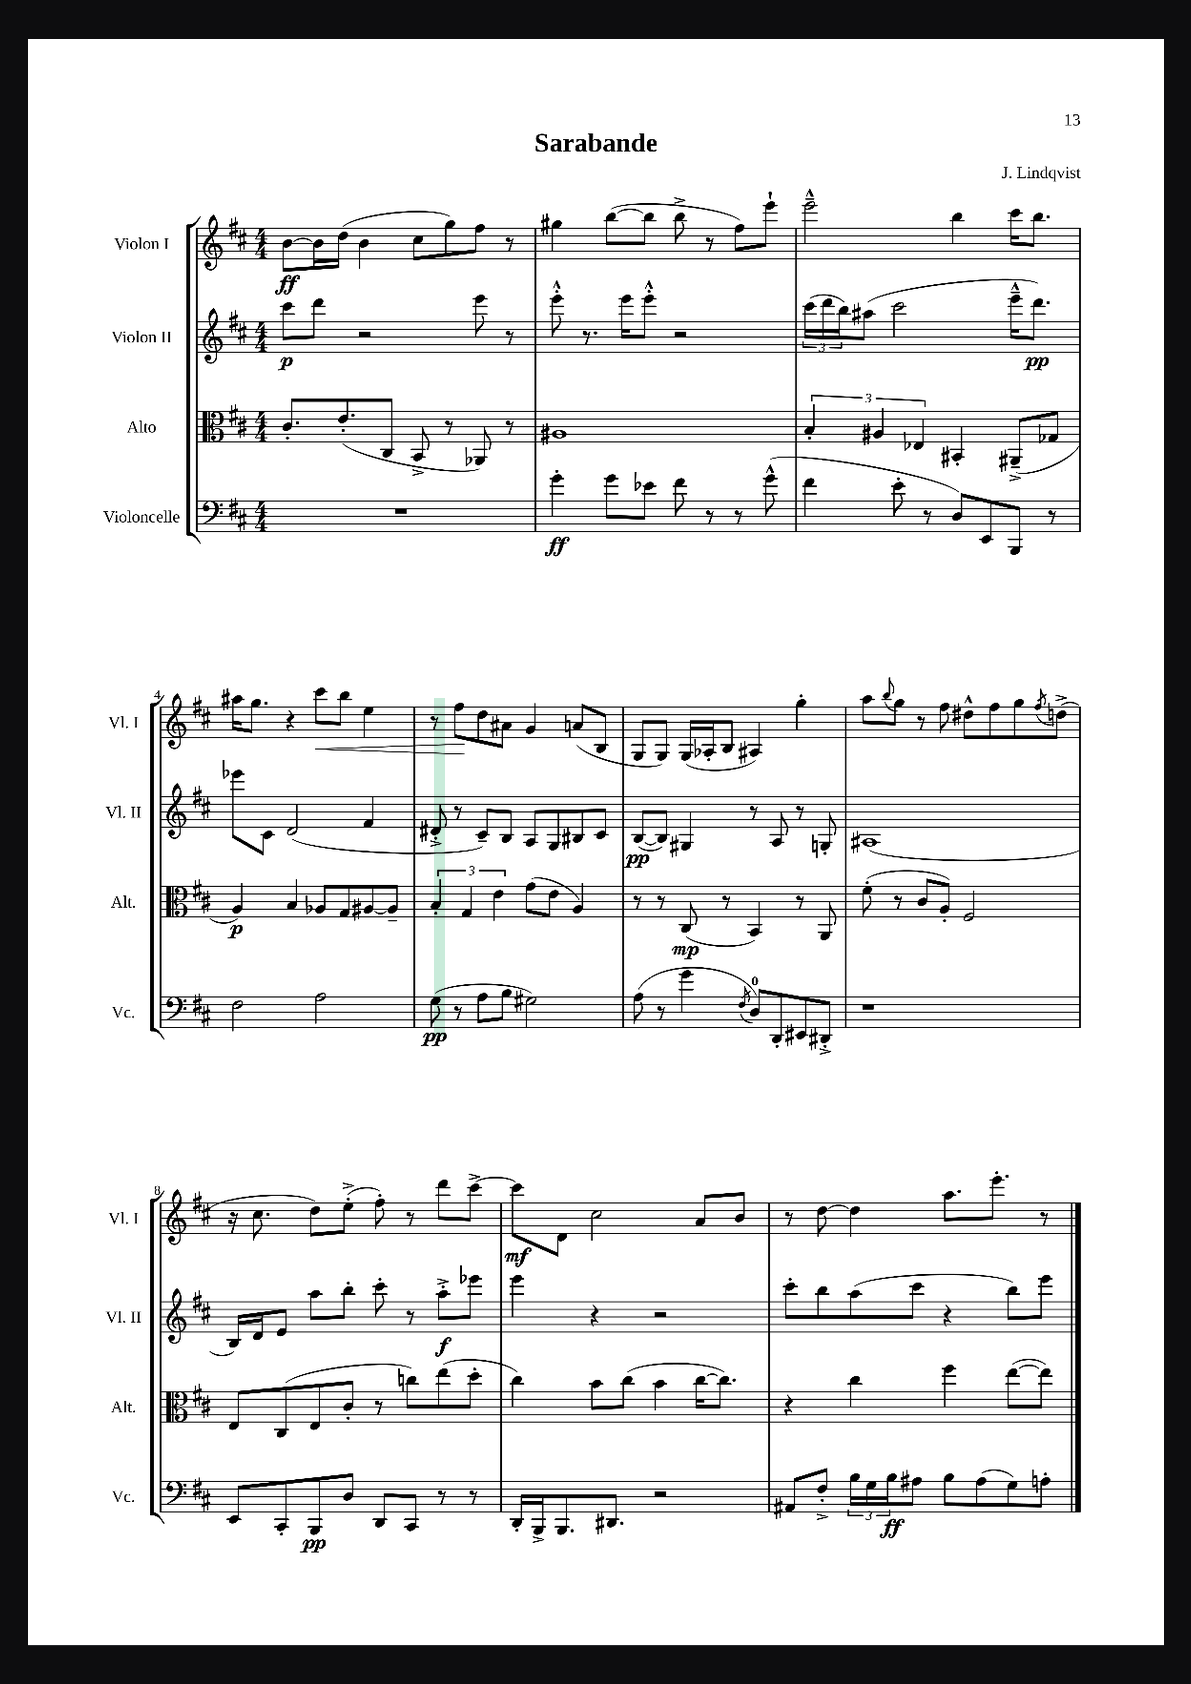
\header { title = "Sarabande" composer = "J. Lindqvist" }
<<
\new StaffGroup <<
\new Staff = "s0" \with { instrumentName = "Violon I" shortInstrumentName = "Vl. I" } {
    \clef treble \key d \major \numericTimeSignature \time 4/4
    b'8~\ff b'16 d''16( b'4 cis''8 g''8) fis''8 r8 |
    gis''4 b''8~( b''8 b''8-> r8 fis''8) e'''8-! |
    e'''2---^ b''4 cis'''16 b''8. |
    ais''16 g''8. r4 cis'''8\< b''8 e''4 |
    r8 fis''8\! d''8 ais'8 g'4 a'8( b8 |
    g8 g8) g16( aes16-. b8 ais4) g''4-. |
    a''8 \appoggiatura { b''8 } g''8 r8 fis''8 dis''8-^ fis''8 g''8 \acciaccatura { fis''8 } d''8->( |
    r16 cis''8. d''8) e''8-.->( fis''8-.) r8 d'''8 cis'''8~-> |
    cis'''8\mf d'8 cis''2 a'8 b'8 |
    r8 d''8~ d''4 a''8. e'''8.-. r8 \bar "|." |
}
\new Staff = "s1" \with { instrumentName = "Violon II" shortInstrumentName = "Vl. II" } {
    \clef treble \key d \major \numericTimeSignature \time 4/4
    cis'''8\p d'''8 r2 e'''8 r8 |
    e'''8-.-^ r8. e'''16 e'''8-.-^ r2 |
    \tuplet 3/2 { cis'''16( d'''16 b''16) } ais''8( cis'''2 e'''16---^ d'''8.\pp) |
    ees'''8 cis'8 d'2( fis'4 |
    dis'8-.-> r8 cis'8--) b8 a8 g8 bis8 cis'8 |
    b8~\pp( b8) gis4 r8 a8 r8 g8-. |
    ais1( |
    b16) d'16 e'8 a''8 b''8-. cis'''8-. r8 a''8-.->\f ees'''8 |
    e'''4 r4 r2 |
    cis'''8-. b''8 a''8( cis'''8 r4 b''8) e'''8 \bar "|." |
}
\new Staff = "s2" \with { instrumentName = "Alto" shortInstrumentName = "Alt." } {
    \clef alto \key d \major \numericTimeSignature \time 4/4
    cis'8.-. e'8.-.( cis8 b,8-> r8 aes,8) r8 |
    ais1 |
    \tuplet 3/2 { b4-. ais4 ees4 } bis,4-. ais,8--->( ges8 |
    a4\p) b4 aes8 g8 ais8~ ais8-- |
    \tuplet 3/2 { b4-. g4 e'4 } g'8( e'8 a4) |
    r8 r8 cis8\mp( r8 b,4) r8 a,8 |
    fis'8-.( r8 cis'8 a8-.) fis2 |
    e8 cis8( e8 cis'8-. r8 c''8) e''8( d''8-. |
    cis''4) b'8 cis''8( b'4 cis''16~ cis''8.) |
    r4 cis''4 fis''4 e''8~( e''8) \bar "|." |
}
\new Staff = "s3" \with { instrumentName = "Violoncelle" shortInstrumentName = "Vc." } {
    \clef bass \key d \major \numericTimeSignature \time 4/4
    R1 |
    g'4-.\ff g'8 ees'8 fis'8 r8 r8 g'8-^( |
    fis'4 e'8-. r8 d8) e,8 b,,8 r8 |
    fis2 a2 |
    g8\pp( r8 a8 b8 gis2) |
    a8( r8 g'4 \acciaccatura { fis8 } d8-0) d,8-. eis,8 dis,8-.-> |
    r1 |
    e,8 cis,8-. b,,8\pp d8 d,8 cis,8 r8 r8 |
    d,16-. b,,16-> b,,8. dis,8. r2 |
    ais,8 fis8-.-> \tuplet 3/2 { b16 g16 b16\ff } ais8 b8 ais8( g8) a8-. \bar "|." |
}
>>
>>
